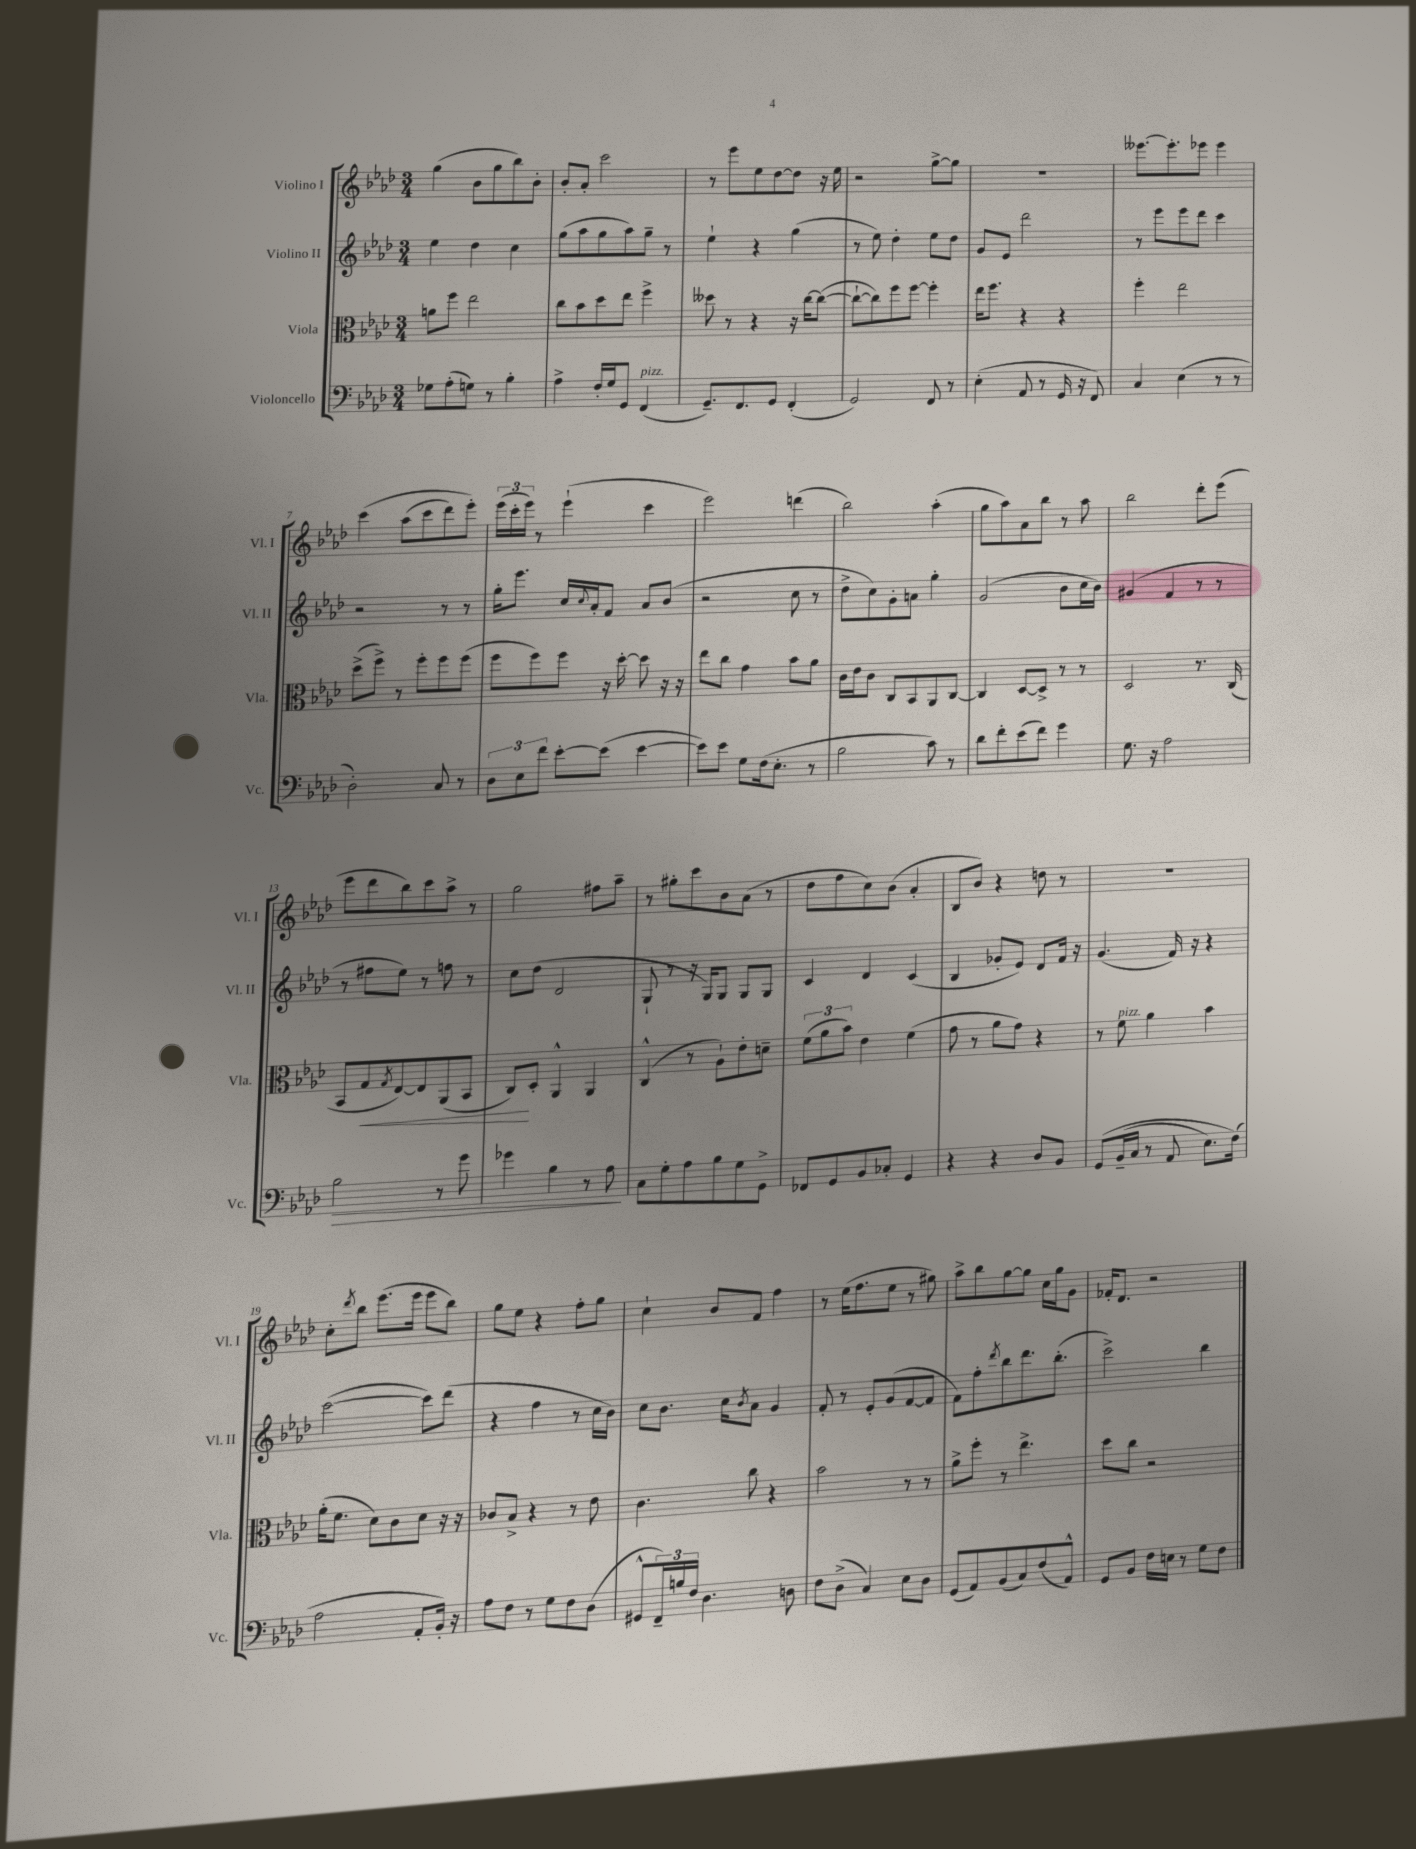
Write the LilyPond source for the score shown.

<<
\new StaffGroup <<
\new Staff = "s0" \with { instrumentName = "Violino I" shortInstrumentName = "Vl. I" } {
    \clef treble \key aes \major \numericTimeSignature \time 3/4
    g''4( bes'8 g''8 bes''8) bes'8-. |
    bes'8-. aes'8-. c'''2 |
    r8 ees'''8 ees''8 des''8~ des''8 r16 ees''16 |
    r2 g''8~-> g''8 |
    R2. |
    eeses'''8.~ eeses'''8.-. ees'''8 ees'''4 |
    c'''4\( aes''8( c'''8 des'''8) ees'''8-.\) |
    \tuplet 3/2 { ees'''16( c'''16-. ees'''16) } r8 ees'''4-!( c'''4 |
    ees'''2) d'''4( |
    bes''2) aes''4-.( |
    g''8 aes''8) aes'8 bes''8 r8 aes''8 |
    bes''2 des'''8-. ees'''8( |
    ees'''8 des'''8 bes''8) c'''8 aes''8-> r8 |
    g''2 fis''8 aes''8-- |
    r8 gis''8-. c'''8 bes'8 aes'8( r8 |
    des''8 f''8 c''8) bes'8( aes'4-. |
    bes8 bes'8) r4 d''8 r8 |
    R2. |
    c''8-. \acciaccatura { des'''8 } bes''8 ees'''8.( ees'''16 ees'''8 bes''8) |
    g''8 ees''8 r4 f''8-. g''8 |
    c''4-! bes'8 f'8 f''4 |
    r8 ees''16( f''8. ees''8 r8 gis''8) |
    aes''8-> bes''8 g''8~ g''8 c''16 g''16 g'8 |
    fes'16-. des'8. r2 \bar "|." |
}
\new Staff = "s1" \with { instrumentName = "Violino II" shortInstrumentName = "Vl. II" } {
    \clef treble \key aes \major \numericTimeSignature \time 3/4
    ees''4 des''4 c''4 |
    g''8( aes''8 g''8 aes''8) g''8-- r8 |
    ees''4-! r4 g''4( |
    r8 ees''8) des''4-. ees''8 des''8 |
    g'8 ees'8 des'''2 |
    r8 ees'''8 ees'''8 des'''8 c'''4 |
    r2 r8 r8 |
    g''16-. ees'''8. c''16 \appoggiatura { c''8 } aes'16-. f'8 aes'8 bes'8( |
    r2 c''8 r8 |
    des''8-> c''8) g'8-. a'8 g''4-. |
    g'2( bes'8 c''16 bes'16) |
    gis'4( f'4 r8 r8 |
    r8 fis''8 ees''8) r8 f''8 r8 |
    c''8 des''8( des'2 |
    g8-! r8 r16 g16) g8 g8 g8 |
    c'4 des'4 c'4( |
    bes4 ges'8-. ees'8) des'8 f'16 r16 |
    g'4.( f'16) r16 r4 |
    c'''2~( c'''8) des'''8( |
    r4 f''4 r8 c''16 bes'16) |
    c''8 bes'8. c''16 \acciaccatura { bes'8 } aes'8 g'4 |
    f'8-. r8 ees'8-. g'8( f'8~ f'8 |
    f'8) f''8-. \acciaccatura { des'''8 } bes''8 des'''8. bes''8.-.( |
    c'''2->) bes''4 \bar "|." |
}
\new Staff = "s2" \with { instrumentName = "Viola" shortInstrumentName = "Vla." } {
    \clef alto \key aes \major \numericTimeSignature \time 3/4
    a'8 f''8 ees''2 |
    c''8 bes'8 des''8 ees''8 f''4-> |
    deses''8 r8 r4 r16 c''16~ c''8~( |
    c''8~-! c''8) f''8 f''8~ f''4-. |
    ees''16 f''8. r4 r4 |
    f''4-. ees''2 |
    des''8->( f''8->) r8 f''8-. f''8 f''8( |
    f''8 f''8) f''8 r16 des''16~-. des''8 r16 r16 |
    ees''8 c''8 g'4 bes'8 aes'8 |
    c'16 ees'16 c'8 c8 bes,8 aes,8 c8~ |
    c4 des8~ des8-> r8 r8 |
    des2 r8. c16( |
    bes,8 g8\< \acciaccatura { g8 } ees8~) ees8 aes,8( bes,8 |
    c8\!) des8-. aes,4-^ aes,4 |
    c4-^( r8 aes8-!) ees'8-. d'8-- |
    \tuplet 3/2 { f'8( aes'8 bes'8) } ees'4 f'4( |
    g'8 r8 aes'8 g'8) r4 |
    r8 f'8^\markup { \italic "pizz." } aes'4 bes'4 |
    aes'16-.( f'8. des'8) c'8 des'8 r16 r16 |
    ces'8 bes8-> r4 r8 ees'8 |
    c'4. c''8 r4 |
    bes'2 r8 r8 |
    aes'8-> f''8-. r8 ees''4.-> |
    des''8 c''8 r2 \bar "|." |
}
\new Staff = "s3" \with { instrumentName = "Violoncello" shortInstrumentName = "Vc." } {
    \clef bass \key aes \major \numericTimeSignature \time 3/4
    ges8 aes8-.( g8) r8 bes4-. |
    aes4-> f16-. g16 g,8 f,4^\markup { \italic "pizz." }( |
    g,8.--) f,8. g,8 f,4-.( |
    g,2) f,8 r8 |
    ees4-.( aes,8 r8 g,16 r16 f,8) |
    c4 ees4( r8 r8 |
    des2-.) c8 r8 |
    \tuplet 3/2 { des8 ees8 f'8 } ees'8~-. ees'8( ees'4~ |
    ees'8) ees'8 g8 f16( ees8.-. r8 |
    bes2 c'8) r8 |
    des'8 f'8-. ees'8( f'8) g'4 |
    g8. r16 aes2 |
    bes2\> r8 g'8 |
    ges'4 bes4 r8 aes8\! |
    c8 g8-. aes8 bes8 g8 g,8-> |
    fes,8 g,8 bes,8 ces8-. g,4 |
    r4 r4 des8 bes,8 |
    g,8\( bes,16--( c16 r8 aes,8 ees8.) f16(\) |
    aes2 aes,8-. bes,16-.) r16 |
    aes8 f8 r8 g8 f8 des8( |
    gis,8-^ \tuplet 3/2 { f,16--) b16 f16 } des4. d8 |
    f8 des8->( c4) ees8 des8 |
    g,8( aes,8) bes,8( c8) f8( aes,8-^) |
    g,8 bes,8 f16 e16 r8 g8 f8 \bar "|." |
}
>>
>>
